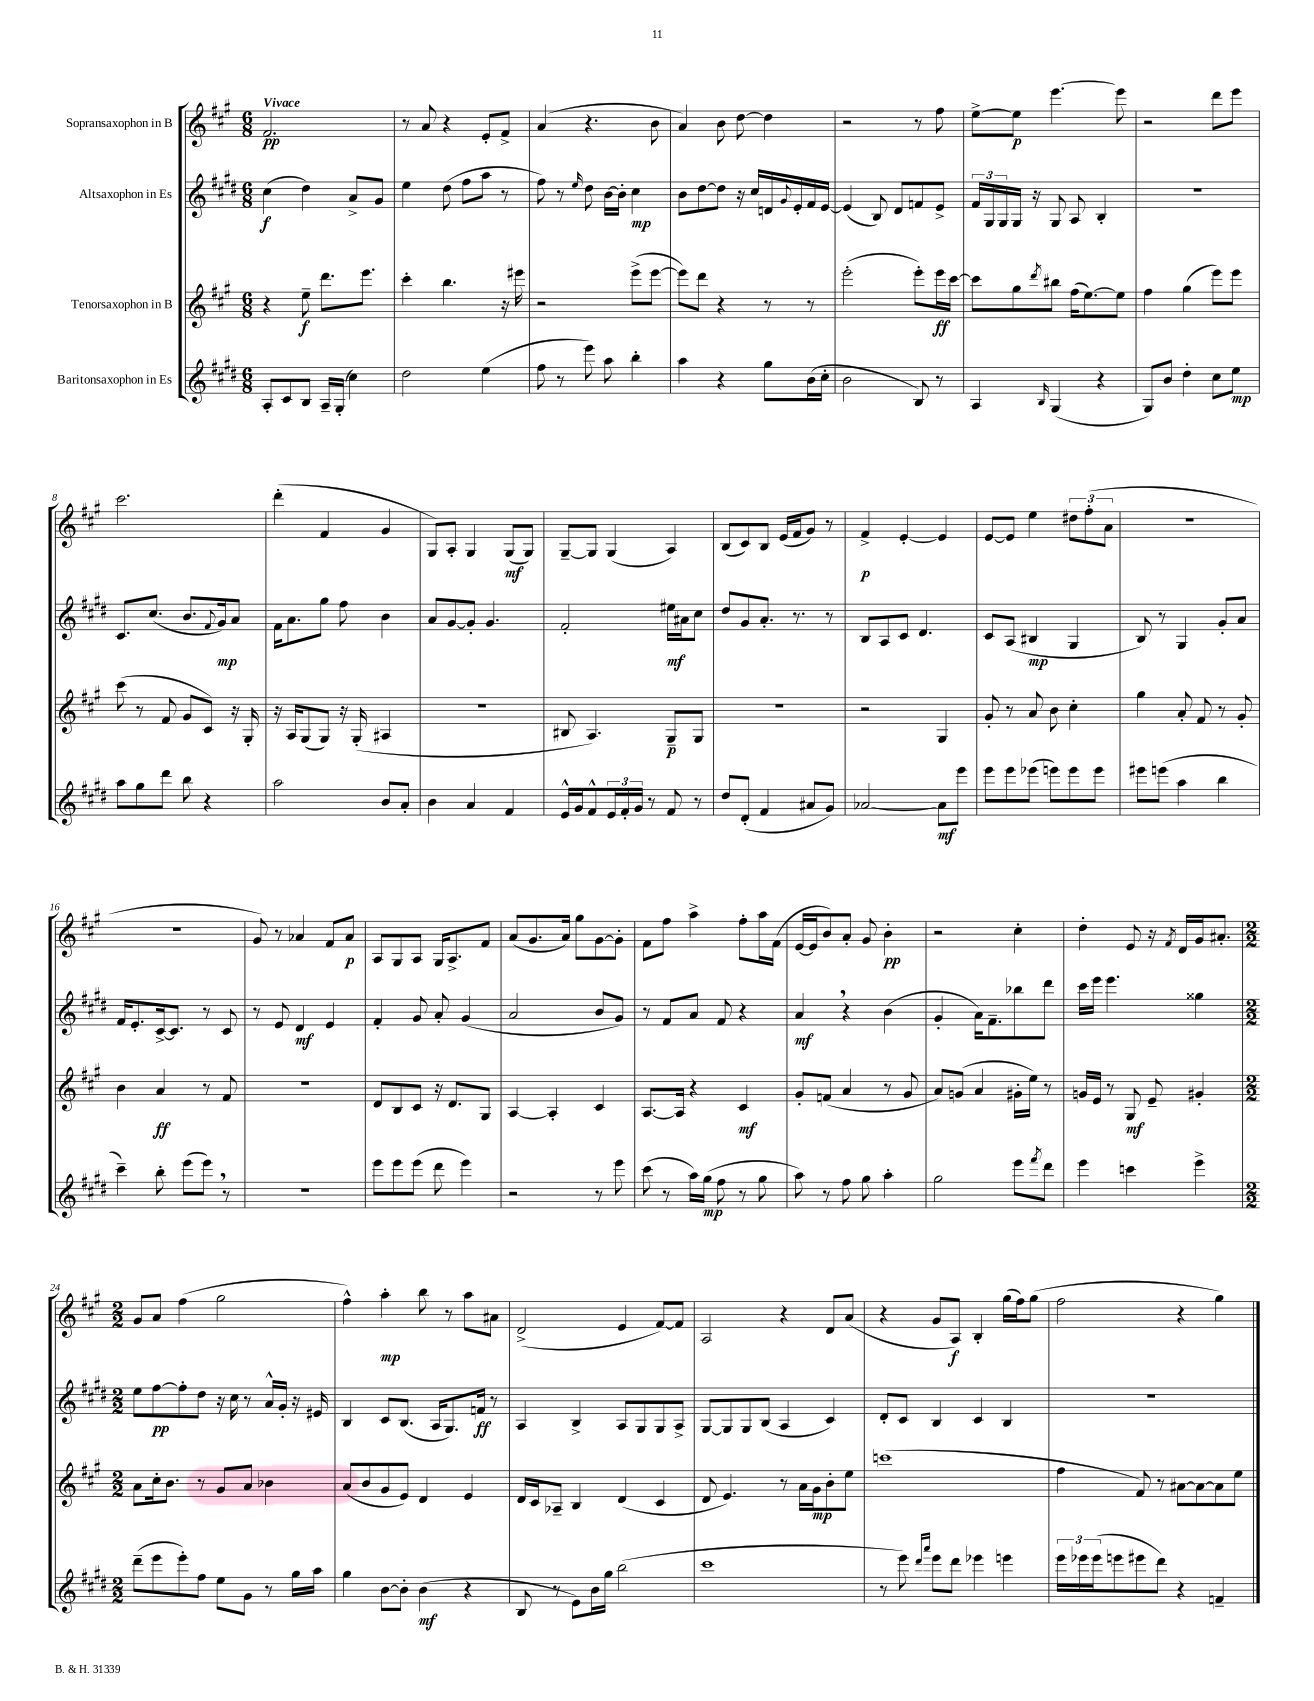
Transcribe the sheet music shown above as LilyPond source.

<<
\new StaffGroup <<
\new Staff = "s0" \with { instrumentName = "Sopransaxophon in B" } {
    \clef treble \key a \major \numericTimeSignature \time 6/8 \tempo "Vivace"
    fis'2.\pp |
    r8 a'8 r4 e'8-. fis'8-> |
    a'4( r4. b'8 |
    a'4) b'8 d''8~ d''4 |
    r2 r8 fis''8 |
    e''8~-> e''8\p e'''4.~ e'''8 |
    r2 d'''8 e'''8 |
    cis'''2. |
    d'''4-.( fis'4 gis'4 |
    gis8) a8-. gis4 gis8\mf( gis8) |
    gis8~-- gis8 gis4( a4) |
    b8( cis'8) b8 e'16( fis'16 gis'8) r8 |
    fis'4->\p e'4~-. e'4 |
    e'8~ e'8 e''4 \tuplet 3/2 { dis''8 fis''8-.( a'8 } |
    R2. |
    R2. |
    gis'8) r8 aes'4 fis'8 aes'8\p |
    a8 gis8 a8 gis16 a8.-> fis'8 |
    a'8( gis'8. a'16) gis''8 gis'8~ gis'8-. |
    fis'8 fis''8 a''4-> fis''8-. a''16 fis'16( |
    e'16~ e'16 b'8) a'8-. gis'8 b'4-.\pp |
    r2 cis''4-. |
    d''4-. e'8 r16 \acciaccatura { fis'8 } d'16 gis'16 ais'8.-. |
    \numericTimeSignature \time 2/2 gis'8 a'8 fis''4( gis''2 |
    fis''4-^) a''4-.\mp b''8 r8 a''8 ais'8 |
    d'2->( e'4 fis'8~) fis'8 |
    a2 r4 d'8 a'8( |
    r4 gis'8 a8\f) b4-. gis''16( fis''16) gis''8( |
    fis''2 r4 gis''4) \bar "|." |
}
\new Staff = "s1" \with { instrumentName = "Altsaxophon in Es" } {
    \clef treble \key e \major \numericTimeSignature \time 6/8
    cis''4\f( dis''4) a'8-> gis'8 |
    e''4 dis''8( fis''8 a''8 r8 |
    fis''8) r8 \grace { e''16 } dis''8 b'16~ b'16-. cis''4\mp |
    b'8 dis''8~ dis''8 r16 cis''16 d'16 \appoggiatura { gis'8 } e'16-. fis'16 e'16~ |
    e'4( b8) dis'8 f'8 e'8-> |
    \tuplet 3/2 { fis'16 gis16 gis16 } gis16 r16 gis8 a8 b4-. |
    R2. |
    cis'8. cis''8.( b'8. \appoggiatura { fis'8 } gis'16\mp) a'8 |
    fis'16 a'8. gis''8 fis''8 b'4 |
    a'8 gis'8~ gis'8-. gis'4. |
    fis'2-. eis''16\mf ais'16 cis''8 |
    dis''8 gis'8 a'8.-. r8. r8 |
    b8 a8 cis'8 dis'4. |
    cis'8 a8( bis4\mp gis4 |
    b8) r8 gis4 gis'8-. a'8 |
    fis'16 e'8.-. cis'16~-> cis'8. r8 cis'8 |
    r8 e'8 dis'4\mf e'4 |
    fis'4-. gis'8 a'8-. gis'4( |
    a'2 b'8 gis'8) |
    r8 fis'8 a'8 fis'8 r4 |
    a'4\mf \breathe r4 b'4( |
    gis'4-. a'16) fis'8.-- bes''8 dis'''8 |
    cis'''16 e'''16 e'''4. gisis''4 |
    \numericTimeSignature \time 2/2 e''8 fis''8~\pp fis''8-. dis''8 r16 cis''16 r8 a'16-^ gis'16-. r16 eis'16 |
    b4 cis'8 b8.( a16 gis8.) f'16\ff r8 |
    a4 b4-> a8 gis8 gis8 a8-> |
    gis8~ gis8 gis8 b8( a4 cis'4) |
    dis'8-. cis'8 b4 cis'4 b4 |
    R1 \bar "|." |
}
\new Staff = "s2" \with { instrumentName = "Tenorsaxophon in B" } {
    \clef treble \key a \major \numericTimeSignature \time 6/8
    r4 e''8--\f d'''8. e'''8. |
    cis'''4-. b''4. r16 eis'''16 |
    r2 e'''8->( e'''8~ |
    e'''8) d'''8 r4 r8 r8 |
    e'''2-.( e'''8-.) e'''16\ff cis'''16~ |
    cis'''8 gis''8 \acciaccatura { d'''8 } bis''8 fis''16( e''8.~) e''8 |
    fis''4 gis''4( e'''8) e'''8 |
    cis'''8( r8 fis'8 gis'8 cis'8) r16 gis16-. |
    r16 a16 gis8( gis8) r16 gis16-.( ais4 |
    R2. |
    bis8 a4.) gis8--\p gis8 |
    R2. |
    r2 gis4 |
    gis'8-. r8 a'8 b'8 cis''4-. |
    gis''4 a'8-. fis'8 r8 gis'8-. |
    b'4 a'4\ff r8 fis'8 |
    R2. |
    d'8 b8 cis'8 r16 d'8. gis8 |
    a4~ a4-. cis'4 |
    a8.~ a16 r4 cis'4\mf |
    gis'8-. f'8( a'4 r8 gis'8 |
    a'8) g'8( a'4 gis'16-. e''16) r8 |
    g'16 e'16 r8 gis8\mf e'8-- gis'4-. |
    \numericTimeSignature \time 2/2 a'8 cis''16-. b'8. r8 gis'8 a'8 bes'4 |
    a'8( b'8 gis'8 e'8) d'4 e'4 |
    d'16 cis'16 aes8-- b4 d'4( cis'4 |
    d'8 e'4.) r8 a'16 gis'16\mp b'8-. e''8 |
    c'''1( |
    fis''4 fis'8) r8 ais'8~ ais'8~ ais'8 e''8 \bar "|." |
}
\new Staff = "s3" \with { instrumentName = "Baritonsaxophon in Es" } {
    \clef treble \key e \major \numericTimeSignature \time 6/8
    a8-. cis'8 b8 a16-- gis16-.( cis''4) |
    dis''2 e''4( |
    fis''8 r8 e'''8) a''8 b''4-. |
    a''4 r4 gis''8 b'16( cis''16-. |
    b'2 b8) r8 |
    a4 \grace { b16 } gis4( r4 |
    gis8) b'8 dis''4-. cis''8 e''8\mp |
    a''8 gis''8 dis'''8 b''8 r4 |
    a''2 b'8 a'8-. |
    b'4 a'4 fis'4 |
    e'16-^ gis'16 fis'8-^ \tuplet 3/2 { e'16 fis'16-. gis'16 } r8 fis'8 r8 |
    dis''8 dis'8-.( fis'4 ais'8 gis'8) |
    aes'2~ aes'8\mf e'''8 |
    e'''8 e'''8 ees'''8( e'''8) e'''8 e'''8 |
    eis'''8 e'''8( a''4 b''4 |
    cis'''4--) b''8-. e'''8( e'''8) \breathe r8 |
    R2. |
    e'''8 e'''8 e'''8( dis'''8 e'''4) |
    r2 r8 e'''8 |
    cis'''8( r8 a''16) gis''16\mp( fis''8 r8 gis''8 |
    a''8) r8 fis''8 gis''8 a''4-. |
    gis''2 e'''8 \acciaccatura { fis'''8 } dis'''8 |
    e'''4 c'''4 e'''4-> |
    \numericTimeSignature \time 2/2 dis'''8--( e'''8 e'''8-.) fis''8 e''8 gis'8 r8 gis''16 a''16 |
    gis''4 b'8~ b'8-. b'4\mf( r4 |
    b8 r8 e'8) b'16 gis''16 b''2( |
    cis'''1 |
    r8 e'''8) \grace { dis'''16 a'''16 } e'''8 dis'''8 ees'''4 e'''4 |
    \tuplet 3/2 { e'''16 ees'''16 ees'''16( } e'''8 eis'''8 dis'''8) r4 f'4-- \bar "|." |
}
>>
>>
